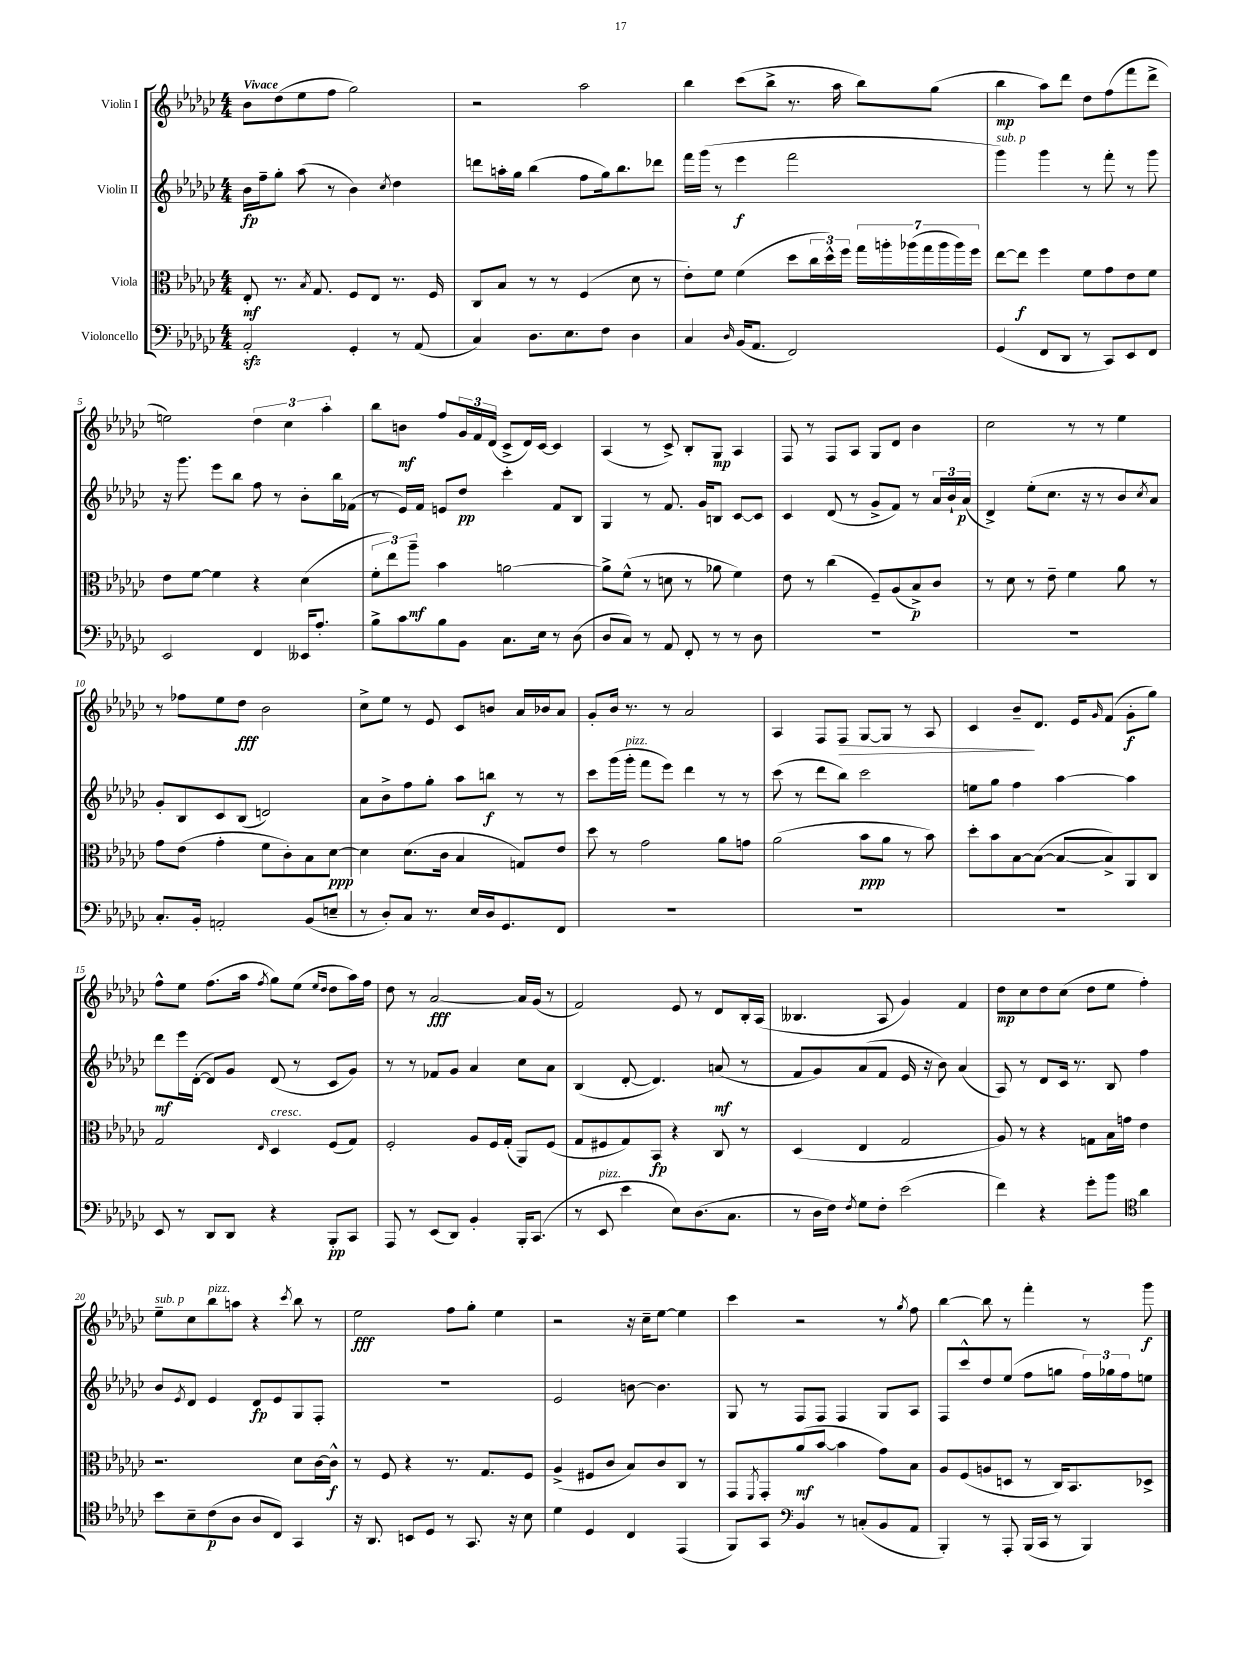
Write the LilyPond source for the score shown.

<<
\new StaffGroup <<
\new Staff = "s0" \with { instrumentName = "Violin I" } {
    \clef treble \key ges \major \numericTimeSignature \time 4/4 \tempo "Vivace"
    bes'8 des''8( ees''8 f''8 ges''2) |
    r2 aes''2 |
    bes''4 ces'''8( bes''8-> r8. aes''16 bes''8) ges''8( |
    bes''4\mp aes''8) des'''8 des''8 f''8( f'''8 des'''8-> |
    e''2) \tuplet 3/2 { des''4 ces''4 aes''4-. } |
    bes''8 b'8\mf f''8 \tuplet 3/2 { ges'16 f'16 des'16( } ces'8-> des'16) ces'16~ ces'4 |
    aes4( r8 ces'8->) bes8-. ges8\mp aes4 |
    f8 r8 f8 aes8 ges8 des'8 bes'4 |
    ces''2 r8 r8 ees''4 |
    r8 fes''8 ees''8 des''8\fff bes'2 |
    ces''8-> ees''8 r8 ees'8 ces'8 b'8 aes'16 bes'16 aes'8 |
    ges'8-. bes'16 r8. r8 aes'2 |
    aes4 f8 f8\> ges8~ ges8 r8 aes8 |
    ces'4 bes'8--\! des'8. ees'16 \grace { ges'16 } f'8( ges'8-.\f ges''8) |
    f''8-^ ees''8 f''8.( aes''16 \acciaccatura { f''8 } ges''8) ees''8( \grace { ees''16 des''16 } des''8 aes''16) f''16 |
    des''8 r8 aes'2~\fff aes'16 ges'16( r8 |
    f'2) ees'8 r8 des'8 bes16-. aes16( |
    beses4. aes8 ges'4) f'4 |
    des''8\mp ces''8 des''8 ces''8( des''8 ees''8 f''4-.) |
    ees''8--^\markup { \italic "sub. p" } ces''8 bes''8^\markup { \italic "pizz." } a''8 r4 \acciaccatura { ces'''8 } bes''8 r8 |
    ees''2\fff f''8 ges''8-. ees''4 |
    r2 r16 ces''16-- ees''8~ ees''4 |
    ces'''4 r2 r8 \acciaccatura { ges''8 } f''8 |
    bes''4~ bes''8 r8 f'''4-. r8 ges'''8\f \bar "|." |
}
\new Staff = "s1" \with { instrumentName = "Violin II" } {
    \clef treble \key ges \major \numericTimeSignature \time 4/4
    bes'16\fp f''16-- ges''8-. aes''8( r8 bes'4) \acciaccatura { ces''8 } des''4 |
    d'''8 a''16-. ges''16 bes''4( f''8 ges''16) bes''8. des'''8 |
    f'''16 ges'''16( r8 ees'''4\f f'''2 |
    ges'''4^\markup { \italic "sub. p" }) ges'''4 r8 f'''8-. r8 ges'''8 |
    r16 ges'''8. ees'''8 bes''8 f''8 r8 bes'8-. bes''16 fes'16( |
    r8 ees'16) f'16 e'8 des''8\pp ces'''4-. f'8 bes8 |
    ges4 r8 f'8. ges'16 b8 ces'8~ ces'8 |
    ces'4 des'8( r8 ges'8-> f'8) r8 \tuplet 3/2 { aes'16 bes'16-! aes'16\p( } |
    des'4->) ees''8-.( ces''8. r16 r8 bes'8 \acciaccatura { ces''8 } aes'8) |
    ges'8-. bes8 ces'8 bes8( d'2) |
    aes'8 bes'8-> f''8 ges''8-. aes''8 b''8\f r8 r8 |
    ces'''8 ges'''16( ges'''16-.^\markup { \italic "pizz." } f'''8 ees'''8) des'''4 r8 r8 |
    ces'''8( r8 des'''8 bes''8) ces'''2 |
    e''8 ges''8 f''4 aes''4~ aes''4 |
    des'''8\mf ees'''16 des'16~-.( des'8) ges'8 des'8( r8 ces'8 ges'8) |
    r8 r8 fes'8 ges'8 aes'4 ces''8 aes'8 |
    bes4( des'8~-. des'4.) a'8\mf( r8 |
    f'8 ges'8) aes'8( f'8 ees'16 r16 bes'8) aes'4( |
    aes8) r8 des'8 ces'16 r8. bes8 f''4 |
    bes'8 \acciaccatura { ees'8 } des'8 ees'4 des'8\fp ees'8 ges8 f8-. |
    R1 |
    ees'2 b'8~ b'4. |
    ges8 r8 f8 f8 f4 ges8 aes8 |
    f8 ces'''8-^ des''8 ees''8( f''8 g''8 \tuplet 3/2 { f''16) ges''16 f''16 } e''8 \bar "|." |
}
\new Staff = "s2" \with { instrumentName = "Viola" } {
    \clef alto \key ges \major \numericTimeSignature \time 4/4
    ees8-.\mf r8. \acciaccatura { bes8 } ges8. f8 ees8 r8. f16 |
    ces8 bes8 r8 r8 f4( des'8 r8 |
    ees'8-.) f'8 f'4( des''8 \tuplet 3/2 { ces''16 des''16-^) f''16 } \tuplet 7/4 { ges''16 a''16-. aes''16( ges''16 aes''16 aes''16) f''16 } |
    ees''8~ ees''8\f f''4 f'8 ges'8 ees'8 f'8 |
    ees'8 f'8~ f'4 r4 des'4( |
    \tuplet 3/2 { f'8-. ees''8) aes''8--\mf } bes'4 a'2~ |
    a'8-> f'8-^( r8 d'8 r8 aes'8 f'4) |
    ees'8 r8 ces''4( f8--) aes8( bes8->\p) ces'8 |
    r8 des'8 r8 ees'8-- f'4 aes'8 r8 |
    ges'8 ees'8( ges'4-. f'8 ces'8-.) bes8 des'8~\ppp |
    des'4 des'8.( ces'16 bes4 g8) ees'8 |
    des''8 r8 ges'2 aes'8 g'8 |
    aes'2( bes'8\ppp aes'8 r8 bes'8) |
    des''8-. bes'8 bes8~ bes8~( bes8~ bes8->) aes,8 ces8 |
    ges2 \grace { ees16 } des4^\markup { \italic "cresc." } f8( ges8) |
    f2-. aes8 f16 ges16-.( aes,8) f8( |
    ges8 fis8 ges8) bes,8\fp r4 ces8 r8 |
    des4( ees4 ges2 |
    aes8) r8 r4 g8 bes16 g'16 ees'4 |
    r2. des'8 ces'16~ ces'16-^\f |
    r8 f8 r4 r8. ges8. f8 |
    aes4->( fis8 ces'8 bes8) ces'8 ces8 r8 |
    ges,8 \acciaccatura { f,8 } ges,8-. aes'8\mf( bes'8~ bes'4 ges'8) bes8 |
    aes8 f8( a8 d8 r8 ces16) bes,8. des8-> \bar "|." |
}
\new Staff = "s3" \with { instrumentName = "Violoncello" } {
    \clef bass \key ges \major \numericTimeSignature \time 4/4
    aes,2-.\sfz ges,4-. r8 aes,8( |
    ces4) des8. ees8. f8 des4 |
    ces4 \grace { des16 } bes,16( aes,8. f,2) |
    ges,4( f,8 des,8 r8 ces,8) ees,8 f,8 |
    ees,2 f,4 eeses,16 aes8.-. |
    bes8-> ces'8 bes8 bes,8 ces8. ees16 r8 des8( |
    des8 ces8) r8 aes,8 f,8-. r8 r8 des8 |
    R1 |
    R1 |
    ces8.-. bes,16-. a,2-. bes,8( e8-- |
    r8 des8-.) ces8 r8. ees16 des16 ges,8. f,8 |
    R1 |
    R1 |
    R1 |
    ees,8 r8 des,8 des,8 r4 bes,,8-.\pp ces,8 |
    aes,,8 r8 ees,8( des,8) bes,4-. bes,,16-. ces,8.( |
    r8 ees,8^\markup { \italic "pizz." } ees'4 ees8) des8.( ces8. |
    r8 des16 f16) \acciaccatura { f8 } ges8 f8-. ees'2( |
    f'4) r4 ges'8-. bes'8 \clef tenor aes'4 |
    bes'8 bes8-- ces'8\p( aes8 aes8 ces8) ges,4 |
    r16 aes,8. b,8 des8 r8 ges,8. r16 bes8 |
    des'4 des4 ces4 ees,4( |
    f,8) ges,8 \clef bass bes,4 r8 c8-.( bes,8 aes,8 |
    bes,,4-.) r8 aes,,8-. bes,,16( ces,16 r8 bes,,4) \bar "|." |
}
>>
>>
